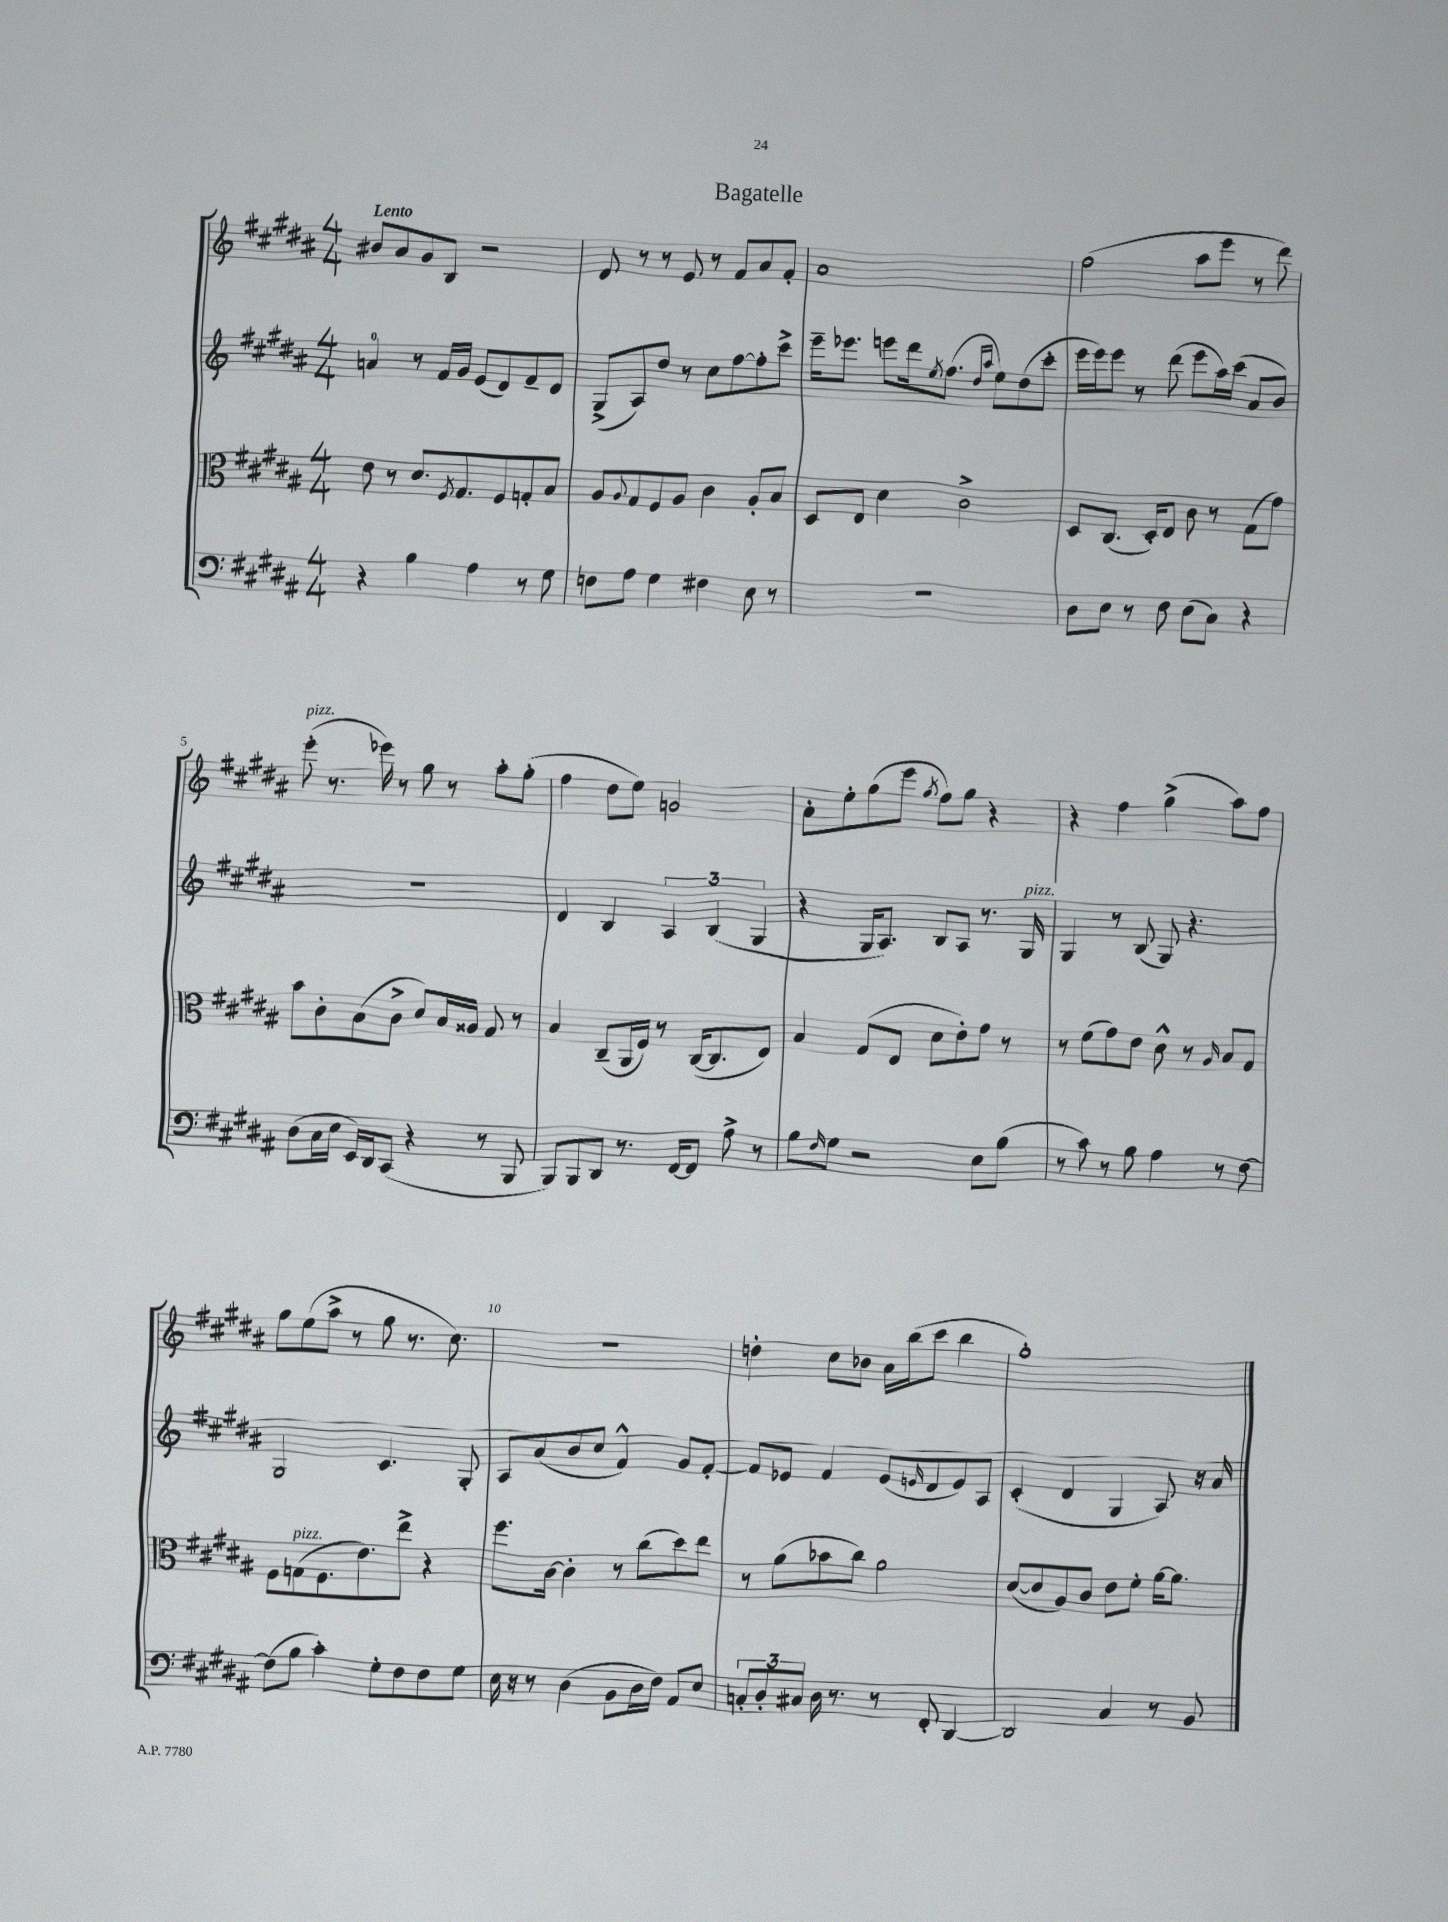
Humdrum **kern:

**kern	**kern	**kern	**kern
*staff4	*staff3	*staff2	*staff1
*clefF4	*clefC3	*clefG2	*clefG2
*k[f#c#g#d#a#]	*k[f#c#g#d#a#]	*k[f#c#g#d#a#]	*k[f#c#g#d#a#]
*M4/4	*M4/4	*M4/4	*M4/4
4r	8e	4a	8b#
.	8r	.	8a#
4B	8.d#	8r	8g#
.	.	16f#	8B
.	8qF#	.	.
.	8.G#	16g#	.
4A#	.	(8e	2r
.	8F#	8d#)	.
8r	8G'	8f#~	.
8G#	8B	8d#	.
=	=	=	=
8F	8A#	(8G#^	8d#
.	8qqA#	.	.
8A#	8G#	8A#)	8r
4G#	8F#	8dd#	8r
.	8A#	8r	8e
4F#	4c#	8cc#	8r
.	.	[8ff#	8f#
8E	8A#'	8ff#']	8a#
8r	8B	8ccc#^	8f#'
=	=	=	=
1r	8D#	16eee~	1a#
.	.	8.eee-	.
.	8E	.	.
.	4d#	8eee	.
.	.	16ddd#	.
.	.	8qee	.
.	.	(8.ff#	.
.	2c#^	.	.
.	.	16qqdd#	.
.	.	16qqaa#	.
.	.	8ee)	.
.	.	(8dd#	.
.	.	8ccc#'	.
=	=	=	=
8D#	8D#	16eee	(2ff#
.	.	16eee)	.
8E	(8.C#	8eee	.
8r	.	8r	.
.	16D#')	.	.
8F#	8E	(8ddd#	.
(8E	8c#	8eee	8aa#
8C#)	8r	16aa#)	8eee
.	.	(16ccc#	.
4r	(8G#	8a#	8r
.	8g#)	8b)	8ddd#)
=	=	=	=
(8D#	8b	1r	(8eee'
16C#	8c#'	.	8.r
16E	.	.	.
16EE)	(8B	.	.
16DD#	.	.	16eee-)
(8CC#	8c#^	.	8r
4r	8d#)	.	8gg#
.	16B	.	8r
.	16A##	.	.
8r	8G#	.	8aa#'
8BBB	8r	.	(8gg#'
=	=	=	=
8BBB)	4B	4d#	4ff#
8BBB	.	.	.
8DD#	(8C#~	4B	8dd#
8.r	16AA#	.	8ee)
.	16F#)	.	.
.	8r	6A#	2g
[16FF#	.	.	.
8FF#]	([16C#	.	.
.	.	(6B	.
.	8.C#]	.	.
8A#^	.	.	.
.	.	6G#	.
8r	8E)	.	.
=	=	=	=
8B	4B	4r	8a#'
16qqF#	.	.	.
8G#	.	.	8ee'
2r	(8G#	16G#	(8gg#
.	.	8.A#)	.
.	8E	.	8eee
.	.	.	8qgg#
.	8d#	8B	8ff#)
.	8e')	8A#	8gg#
8E	8g#	8.r	4r
(8B	8r	.	.
.	.	16G#	.
=	=	=	=
8r	8r	4G#	4r
8c#)	(8f#	.	.
8r	8g#)	8r	4ff#
8B	8e	(8B	.
4A#	8d#^^	8G#)	(4gg#^
.	8r	4.r	.
.	16qqA#	.	.
8r	8B	.	8aa#)
[8F#	8G#	.	8ff#
=	=	=	=
(8F#]	8F#	2G#	8gg#
8B	(8G	.	(8ee
4c#')	8.F#	.	8aa#^
.	.	.	8r
.	8.e)	.	.
8G#'	.	4.c#	8gg#
8F#	8ee^	.	8.r
8F#	4r	.	.
.	.	.	8.cc#)
8G#	.	8G#'	.
=	=	=	=
16E	8.ff#	8A#	1r
16r	.	.	.
8r	.	(8a#	.
.	[16c#	.	.
(4D#	4c#']	8b	.
.	.	8cc#	.
8BB	8r	4f#^^)	.
16D#	(8cc#	.	.
16F#)	.	.	.
8AA#	8dd#)	8g#	.
8E	8ee	[8f#'	.
=	=	=	=
12C'	8r	8f#]	4dd'
12D#'	.	.	.
.	(8a#	8e-	.
12C#	.	.	.
16D#	8b-	4f#	8cc#
8.r	.	.	.
.	8cc#)	.	8b-
8r	2a#	(8e-	16a#
.	.	.	(16bb
.	.	16qqe	.
8FF#'	.	8d#	8ccc#
[4DD#	.	8e)	4bb
.	.	8A#	.
=	=	=	=
2DD#]	([8d#	(4c#'	1gg#')
.	8d#]	.	.
.	8A#)	4d#	.
.	8c#	.	.
4C#	8e	4G#	.
.	8f#'	.	.
8r	[16a#	8A#)	.
.	8.a#]	.	.
8BB	.	16r	.
.	.	16a#	.
==	==	==	==
*-	*-	*-	*-
